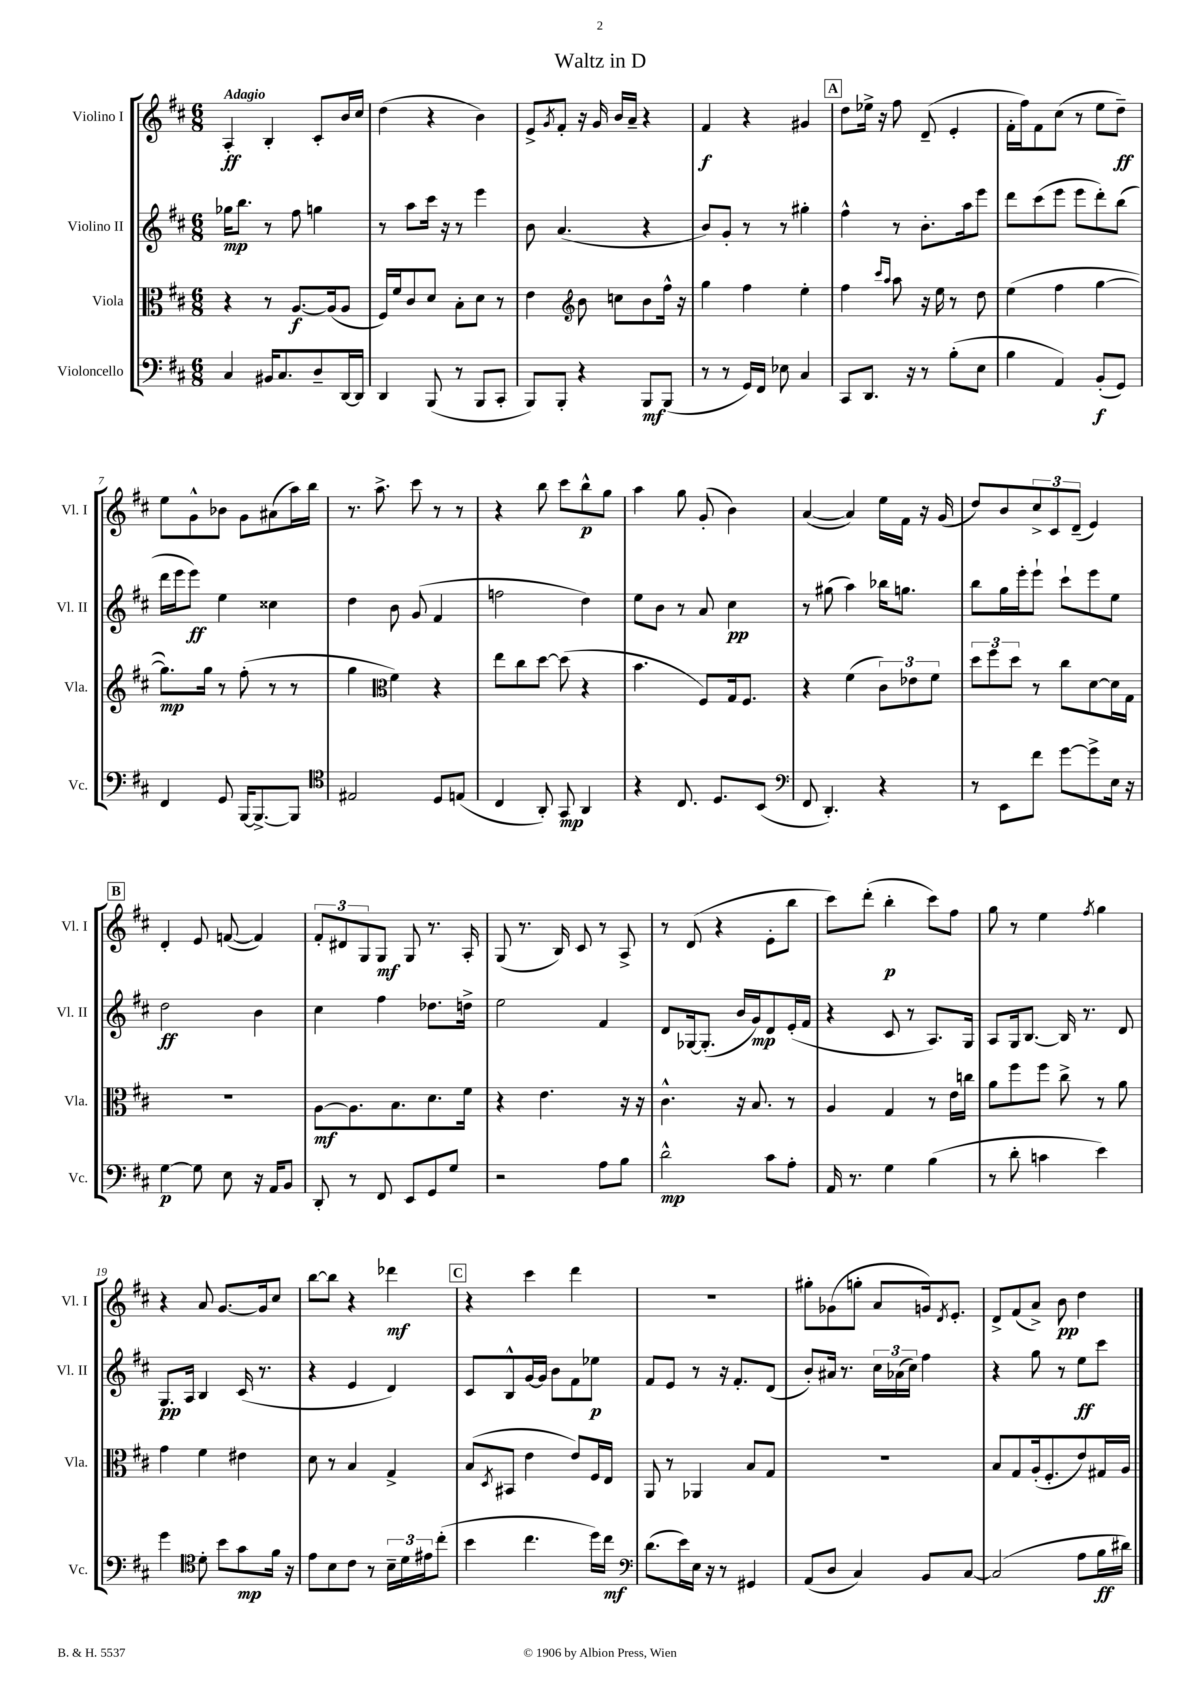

**kern	**kern	**kern	**kern
*staff4	*staff3	*staff2	*staff1
*clefF4	*clefC3	*clefG2	*clefG2
*k[f#c#]	*k[f#c#]	*k[f#c#]	*k[f#c#]
*M6/8	*M6/8	*M6/8	*M6/8
4C#	4r	16gg-	4A'
.	.	8.bb	.
16BB#	8r	8r	4B'
8.C#	.	.	.
.	[8.A	8ff#	.
8D~	.	4gg	8c#'
.	(16A]	.	.
[16DD	8A	.	16b
16DD]	.	.	16cc#
=	=	=	=
4DD	16F#)	8r	(4dd
.	16f#	.	.
.	8c#	8aa	.
(8BBB	8d	16ccc#	4r
.	.	16r	.
8r	8B'	8r	.
8BBB	8d	4eee	4b)
8CC#'	8r	.	.
=	=	=	=
8BBB)	4e	8b	8e^
.	.	.	8qg
8BBB'	.	(4.a	8f#'
*	*clefG2	*	*
4r	8b	.	16r
.	.	.	16g
.	8cc	.	16b
.	.	.	16a~
8BBB	8b	4r	4r
(8BBB	16ff#^^	.	.
.	16r	.	.
=	=	=	=
8r	4gg	8b)	4f#
8r	.	8g'	.
16GG)	4ff#	8r	4r
16FF#	.	.	.
8E-	.	8r	.
4C#	4ee'	4gg#'	4g#
=	=	=	=
8CC#	4ff#	4ff#^^	8dd
8.DD	.	.	16ee-^
.	.	.	16r
.	16qqccc#	.	.
.	16qqaa	.	.
.	8aa	8r	8ff#
16r	.	.	.
8r	16r	8.b'	(8d~
.	16ee	.	.
(8B'	8r	.	4e'
.	.	16aa	.
8E	8dd	8eee	.
=	=	=	=
4B	(4ee	8ddd	16f#'
.	.	.	16ff#)
.	.	(8ccc#	8f#
4AA)	4ff#	8eee	(8cc#
.	.	8eee	8r
(8BB'	[4gg	8ddd')	8ee
8GG)	.	(8bb	8dd~)
=	=	=	=
4FF#	8.gg])	16ddd	8ee
.	.	16eee	.
.	.	8eee)	8g^^
.	16gg	.	.
8GG	8r	4ee	8b-
[16BBB	(8ff#'	.	8g
8.BBB^_	.	.	.
.	8r	4cc##	(8a#
8BBB]	8r	.	16aa)
.	.	.	16bb
=	=	=	=
*clefC4	*	*	*
2E#	4gg	4dd	8.r
.	.	.	8.aa^
*	*clefC3	*	*
.	4f#)	8b	.
.	.	(8g	8ccc#
8D	4r	4f#	8r
(8E	.	.	8r
=	=	=	=
4C#	8ee	2ff	4r
.	8cc#	.	.
8AA')	[8dd	.	8bb
8GG	(8dd]	.	8ccc#
4AA	4r	4dd)	8bb^^
.	.	.	8gg
=	=	=	=
4r	4.b	8ee	4aa
.	.	8b	.
8.C#	.	8r	8gg
.	8F#)	8a	(8g'
8.D	.	.	.
.	16G	4cc#	4b)
.	8.F#	.	.
(8BB	.	.	.
=	=	=	=
*clefF4	*	*	*
8FF#	4r	8r	([4a
4.DD')	.	(8gg#	.
.	(4f#	4aa)	4a])
4r	12c#)	16bb-	16ee
.	.	8.gg	16f#
.	12e-	.	.
.	.	.	16r
.	12f#	.	.
.	.	.	(16g
=	=	=	=
8r	12dd	8bb	8dd)
.	12ff#	.	.
8EE	.	16gg	8b
.	12dd	.	.
.	.	16eee'	.
8f#	8r	8eee`	12cc#^
.	.	.	12c#
[8g	8cc#	8ccc#`	.
.	.	.	(12d~
8g^]	[8d	8eee	4e)
16E	16d]	8ee	.
16r	16G	.	.
=	=	=	=
[4G	2.r	2dd	4d'
8G]	.	.	8e
8E	.	.	([8f
16r	.	4b	4f])
16AA	.	.	.
8BB	.	.	.
=	=	=	=
8DD'	[8A	4cc#	12f#'
.	.	.	12d#
8r	8.A]	.	.
.	.	.	12G
8FF#	.	4ff#	8G
.	8.B	.	.
8EE	.	.	8G
8GG	8.d	8.dd-	8.r
8G	.	.	.
.	16f#	16dd^	16A'
=	=	=	=
2r	4r	2ee	(8G
.	.	.	8.r
.	4.e	.	.
.	.	.	16B)
.	.	.	8c#
8A	.	4f#	8r
8B	16r	.	8A^
.	16r	.	.
=	=	=	=
2d^^	4.c#^^	8d	8r
.	.	[16G-	(8d
.	.	(8.G-']	.
.	.	.	4r
.	16r	16b	.
.	8.B	16g)	.
8c#	.	8d	8e'
8A'	8r	(16e'	8bb
.	.	16f#	.
=	=	=	=
16AA	4A	4r	8ccc#)
8.r	.	.	.
.	.	.	(8ddd'
4G	4G	8c#	4bb'
.	.	8r	.
(4B	8r	8.A)	8ccc#)
.	16e	.	8ff#
.	16cc	16G	.
=	=	=	=
8r	8a	8A	8gg
8d'	8ff#	16G	8r
.	.	[8.B	.
4c	8ff#	.	4ee
.	8cc#^	16B]	.
.	.	8.r	.
.	.	.	8qff#
4e)	8r	.	4gg
.	8a	8d	.
=	=	=	=
4g	4g	8.G	4r
.	.	16A	.
*clefC4	*	*	*
8d'	4f#	4B	8a
8b	.	.	[8.g
8g	4e#	(16c#	.
.	.	8.r	16g]
16f#	.	.	8cc#
16r	.	.	.
=	=	=	=
8e	8d	4r	[8bb
8B	8r	.	8bb]
8c#	4B	4e	4r
8r	.	.	.
24B~	4G^	4d)	4ddd-
24d	.	.	.
24e#	.	.	.
(8cc#'	.	.	.
=	=	=	=
4b	(8B	8c#	4r
.	8qD	.	.
.	8BB#	8B^^	.
4.cc#	4e	[16g	4ccc#
.	.	16g]	.
.	.	8b	.
.	8e)	8f#	4ddd
16dd)	16F#	8ee-	.
16cc#	16E	.	.
=	=	=	=
*clefF4	*	*	*
(8.d	8AA	8f#	2.r
.	8r	8e	.
16e)	.	.	.
16E	4AA-	8r	.
16r	.	.	.
8r	.	16r	.
.	.	8.f#'	.
4GG#	8B	.	.
.	8G	(8d	.
=	=	=	=
(8AA	2.r	8b')	8gg#'
8D	.	16a#	(8g-
.	.	8.r	.
4C#)	.	.	8gg'
.	.	24cc#	8a
.	.	(24a-	.
.	.	24cc#)	.
8BB	.	4ff#	16g)
.	.	.	8qd
.	.	.	8.e'
[8C#	.	.	.
=	=	=	=
(2C#]	8B	4r	8d^
.	8G	.	(8f#
.	(16A'	8gg	8a^)
.	8.F#'	.	.
.	.	8r	8b
8A	8e)	8ee	4dd
16B	16G#	8ccc#	.
16d#)	16A	.	.
==	==	==	==
*-	*-	*-	*-
